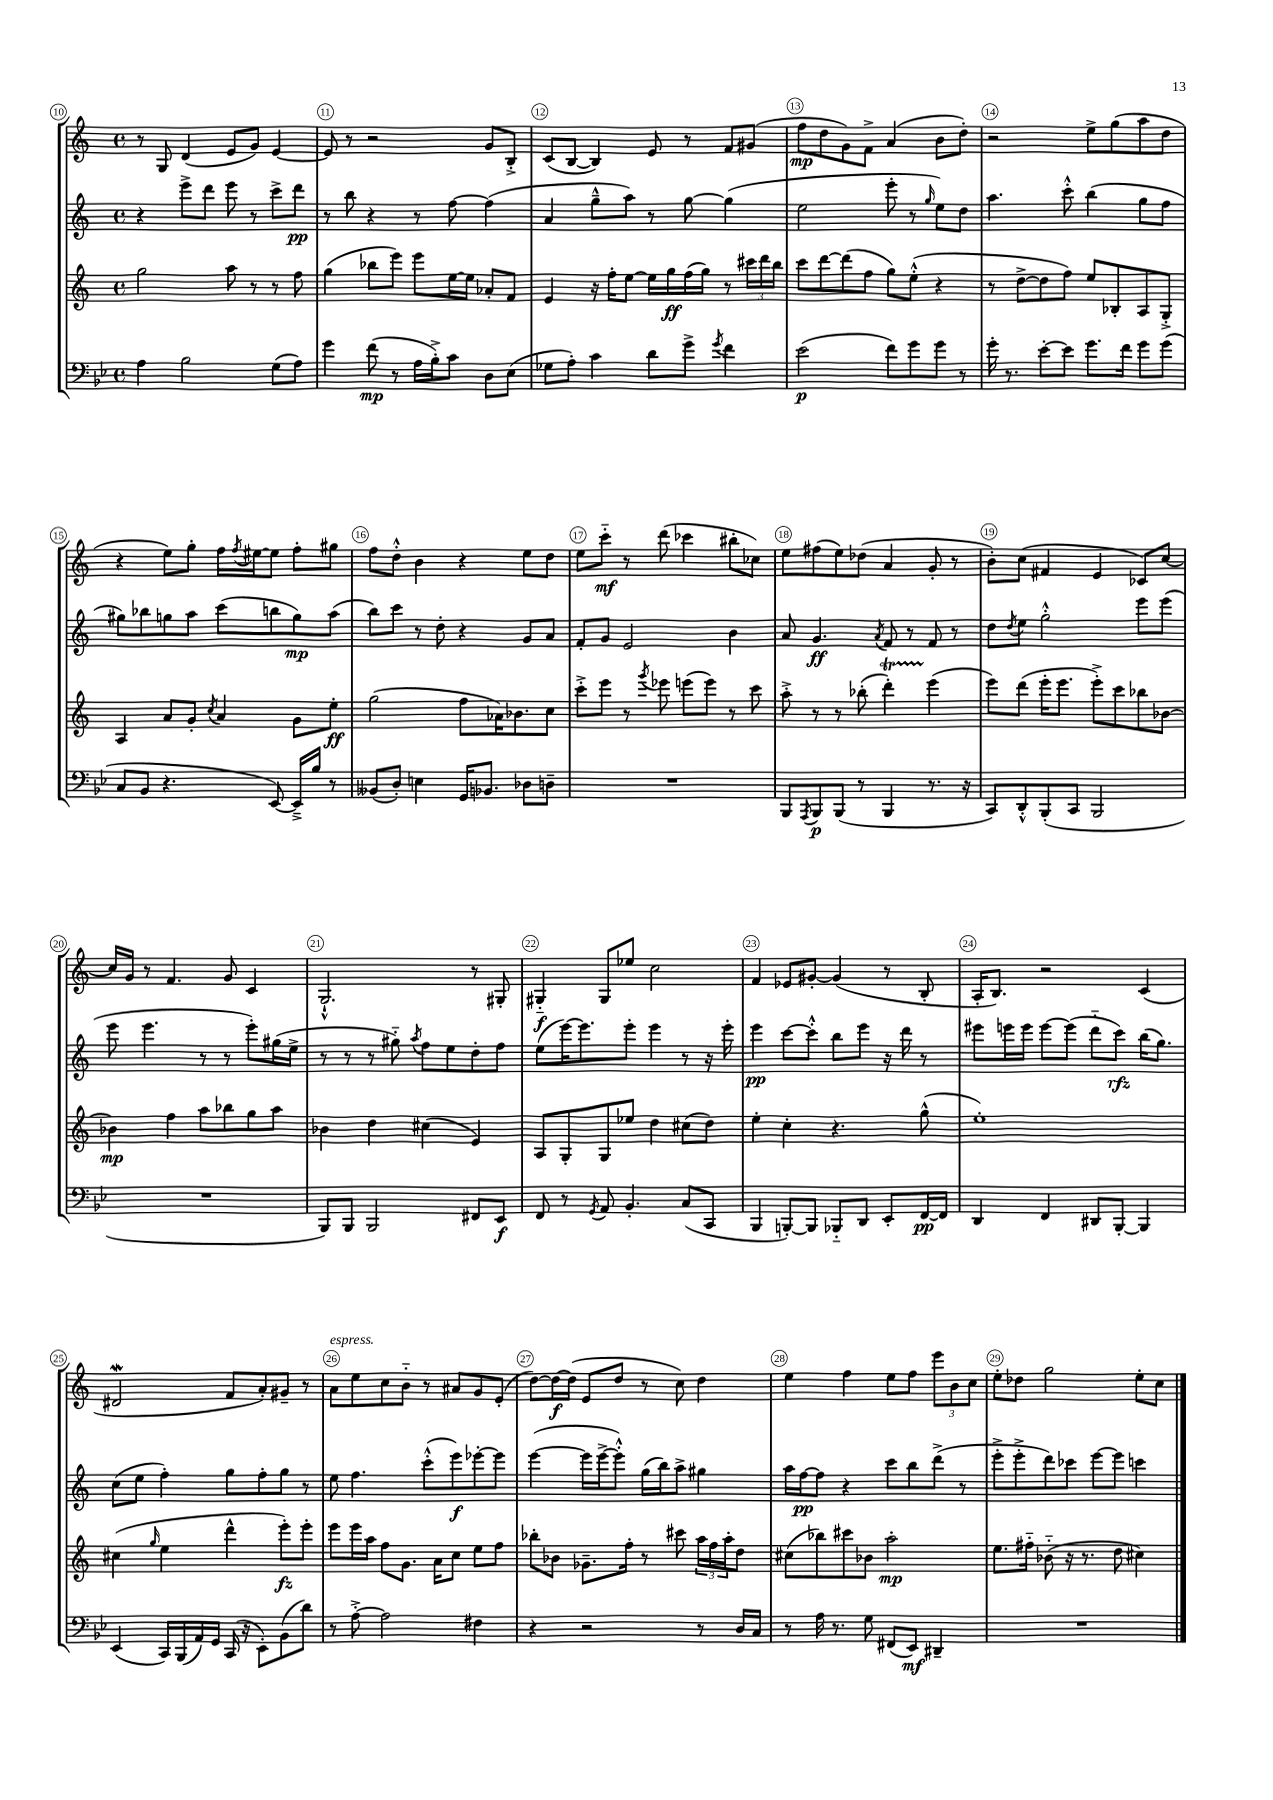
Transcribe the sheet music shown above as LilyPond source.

<<
\new StaffGroup <<
\new Staff = "s0" {
    \clef treble \key c \major \defaultTimeSignature \time 4/4
    r8 g8 d'4( e'8 g'8) e'4~ |
    e'8 r8 r2 g'8 b8-.-> |
    c'8( b8~ b4) e'8 r8 f'8 gis'8( |
    f''8\mp d''8 g'8) f'8-> a'4( b'8 d''8-.) |
    r2 e''8-> g''8( a''8 d''8 |
    r4 e''8) g''8-. f''16 \acciaccatura { f''8 } eis''16~ eis''8 f''8-. gis''8 |
    f''8 d''8-.-^ b'4 r4 e''8 d''8 |
    e''8 c'''8-_\mf r8 d'''8( ces'''4 bis''8-. ces''8) |
    e''8 fis''8( e''8) des''8( a'4 g'8-. r8 |
    b'8-.) c''8( fis'4 e'4 ces'8) c''8~ |
    c''16 g'16 r8 f'4. g'8 c'4 |
    g2.-!-^ r8 gis8-. |
    gis4-_\f gis8 ees''8 c''2 |
    f'4 ees'8 gis'8~-. gis'4( r8 b8-. |
    a16-. b8.) r2 c'4( |
    dis'2\mordent f'8 a'8-.) gis'8-- r8 |
    a'8^\markup { \italic "espress." } e''8 c''8 b'8-_ r8 ais'8 g'8 e'8-.( |
    d''8~) d''16~\f d''16( e'8 d''8 r8 c''8) d''4 |
    e''4 f''4 e''8 f''8 \tuplet 3/2 { e'''8 b'8 c''8 } |
    e''8-. des''8 g''2 e''8-. c''8 \bar "|." |
}
\new Staff = "s1" {
    \clef treble \key c \major \defaultTimeSignature \time 4/4
    r4 e'''8-> d'''8 e'''8 r8 c'''8-> d'''8\pp |
    r8 b''8 r4 r8 f''8~ f''4( |
    a'4 g''8---^ a''8) r8 g''8~ g''4( |
    e''2 e'''8-. r8 \grace { g''16 } e''8) d''8 |
    a''4. c'''8-.-^ b''4( g''8 f''8 |
    gis''8) bes''8 g''8 a''8 c'''8( b''8 g''8\mp) a''8( |
    b''8) c'''8 r8 d''8-. r4 g'8 a'8 |
    f'8-. g'8 e'2 b'4 |
    a'8 g'4.\ff \acciaccatura { a'8 } f'8 r8 f'8 r8 |
    d''8 \acciaccatura { d''8 } e''8 g''2-.-^ e'''8 e'''8( |
    e'''8 e'''4. r8 r8 e'''8-.) gis''16( e''16-> |
    r8 r8 r8 gis''8-_) \acciaccatura { a''8 } f''8 e''8 d''8-. f''8 |
    e''8( e'''16~) e'''8. e'''8-. e'''4 r8 r16 e'''16-. |
    e'''4\pp c'''8~ c'''8-.-^ b''8 e'''8 r16 d'''16 r8 |
    eis'''8 e'''16 e'''16 e'''8~ e'''8( d'''8-_ c'''8\rfz) b''16( g''8.) |
    c''8( e''8 f''4-.) g''8 f''8-. g''8 r8 |
    e''8 f''4. c'''8-.-^( e'''8\f) ees'''8~-. ees'''8 |
    e'''4~( e'''16 e'''16~-> e'''8-.-^) g''16( b''16) a''8-> gis''4 |
    a''16 f''16~\pp f''8 r4 c'''8 b''8 d'''8->( r8 |
    e'''8-.-> e'''8-.-> d'''8) ces'''8 e'''8~ e'''8 c'''4 \bar "|." |
}
\new Staff = "s2" {
    \clef treble \key c \major \defaultTimeSignature \time 4/4
    g''2 a''8 r8 r8 f''8 |
    g''4( bes''8 e'''8) e'''8 e''16~ e''16 aes'8-. f'8 |
    e'4 r16 f''16-. e''8~ e''16 g''16\ff f''16( g''16) r8 \tuplet 3/2 { cis'''16 d'''16 b''16 } |
    c'''8 d'''8~ d'''8( f''8 g''8) e''8-.-^( r4 |
    r8 d''8~-> d''8 f''8) e''8 bes8-. a8 g8-.-> |
    a4 a'8 g'8-. \acciaccatura { c''8 } a'4 g'8 e''8-.\ff |
    g''2( f''8 aes'16) bes'8. c''8 |
    c'''8-.-> e'''8 r8 \acciaccatura { g'''8 } ees'''8 e'''8( e'''8) r8 c'''8 |
    a''8-.-> r8 r8 bes''8-.( d'''4-.\startTrillSpan) e'''4\stopTrillSpan( |
    e'''8) d'''8( e'''16-. e'''8. e'''8-.->) c'''8 bes''8 bes'8~ |
    bes'4\mp f''4 a''8 bes''8 g''8 a''8 |
    bes'4 d''4 cis''4( e'4) |
    a8 g8-. g8 ees''8 d''4 cis''8( d''8) |
    e''4-. c''4-. r4. g''8-^( |
    e''1-.) |
    cis''4( \grace { g''16 } e''4 d'''4-^ e'''8-.\fz) e'''8-. |
    e'''8 e'''16 a''16 f''8 g'8. a'16 c''8 e''8 f''8 |
    bes''8-. bes'8 ges'8.-- f''16-. r8 cis'''8 \tuplet 3/2 { a''16 f''16 a''16-. } d''8 |
    cis''8( bes''8) cis'''8 bes'8 a''2-.\mp |
    e''8. fis''16-_ bes'8-_( r16 r8. d''8 cis''4) \bar "|." |
}
\new Staff = "s3" {
    \clef bass \key bes \major \defaultTimeSignature \time 4/4
    a4 bes2 g8( a8) |
    g'4 f'8\mp( r8 a16 bes16-.->) c'8 d8 ees8( |
    ges8 a8-.) c'4 d'8 g'8-> \acciaccatura { g'8 } f'4 |
    ees'2\p( f'8) g'8 g'8 r8 |
    g'16-. r8. ees'8~-. ees'8 g'8. f'16 g'8 g'8( |
    c8 bes,8 r4. ees,8~) ees,16---> bes16 r8 |
    beses,8( d8-.) e4 g,16 bes,8. des8 d8-- |
    R1 |
    bes,,8 \acciaccatura { a,,8 } bes,,8\p bes,,8( r8 bes,,4 r8. r16 |
    c,8) d,8-.-^ bes,,8-.( c,8 bes,,2 |
    R1 |
    bes,,8) bes,,8 bes,,2 fis,8 ees,8\f |
    f,8 r8 \acciaccatura { g,8 } a,8 bes,4.-. c8( c,8 |
    bes,,4 b,,8~-.) b,,8 bes,,8-_ d,8 ees,8-. f,16~\pp f,16 |
    d,4 f,4 dis,8 bes,,8~-. bes,,4 |
    ees,4( c,16) bes,,16( a,16) g,16 c,16( r16 ees,8-.) bes,8( d'8) |
    r8 a8~-.-> a2 fis4 |
    r4 r2 r8 d16 c16 |
    r8 a16 r8. g8 fis,8( ees,8\mf) dis,4-- |
    R1 \bar "|." |
}
>>
>>
\layout { \context { \Score currentBarNumber = #10 \override BarNumber.break-visibility = ##(#f #t #t) barNumberVisibility = #all-bar-numbers-visible \override BarNumber.stencil = #(make-stencil-circler 0.1 0.3 ly:text-interface::print) } }
